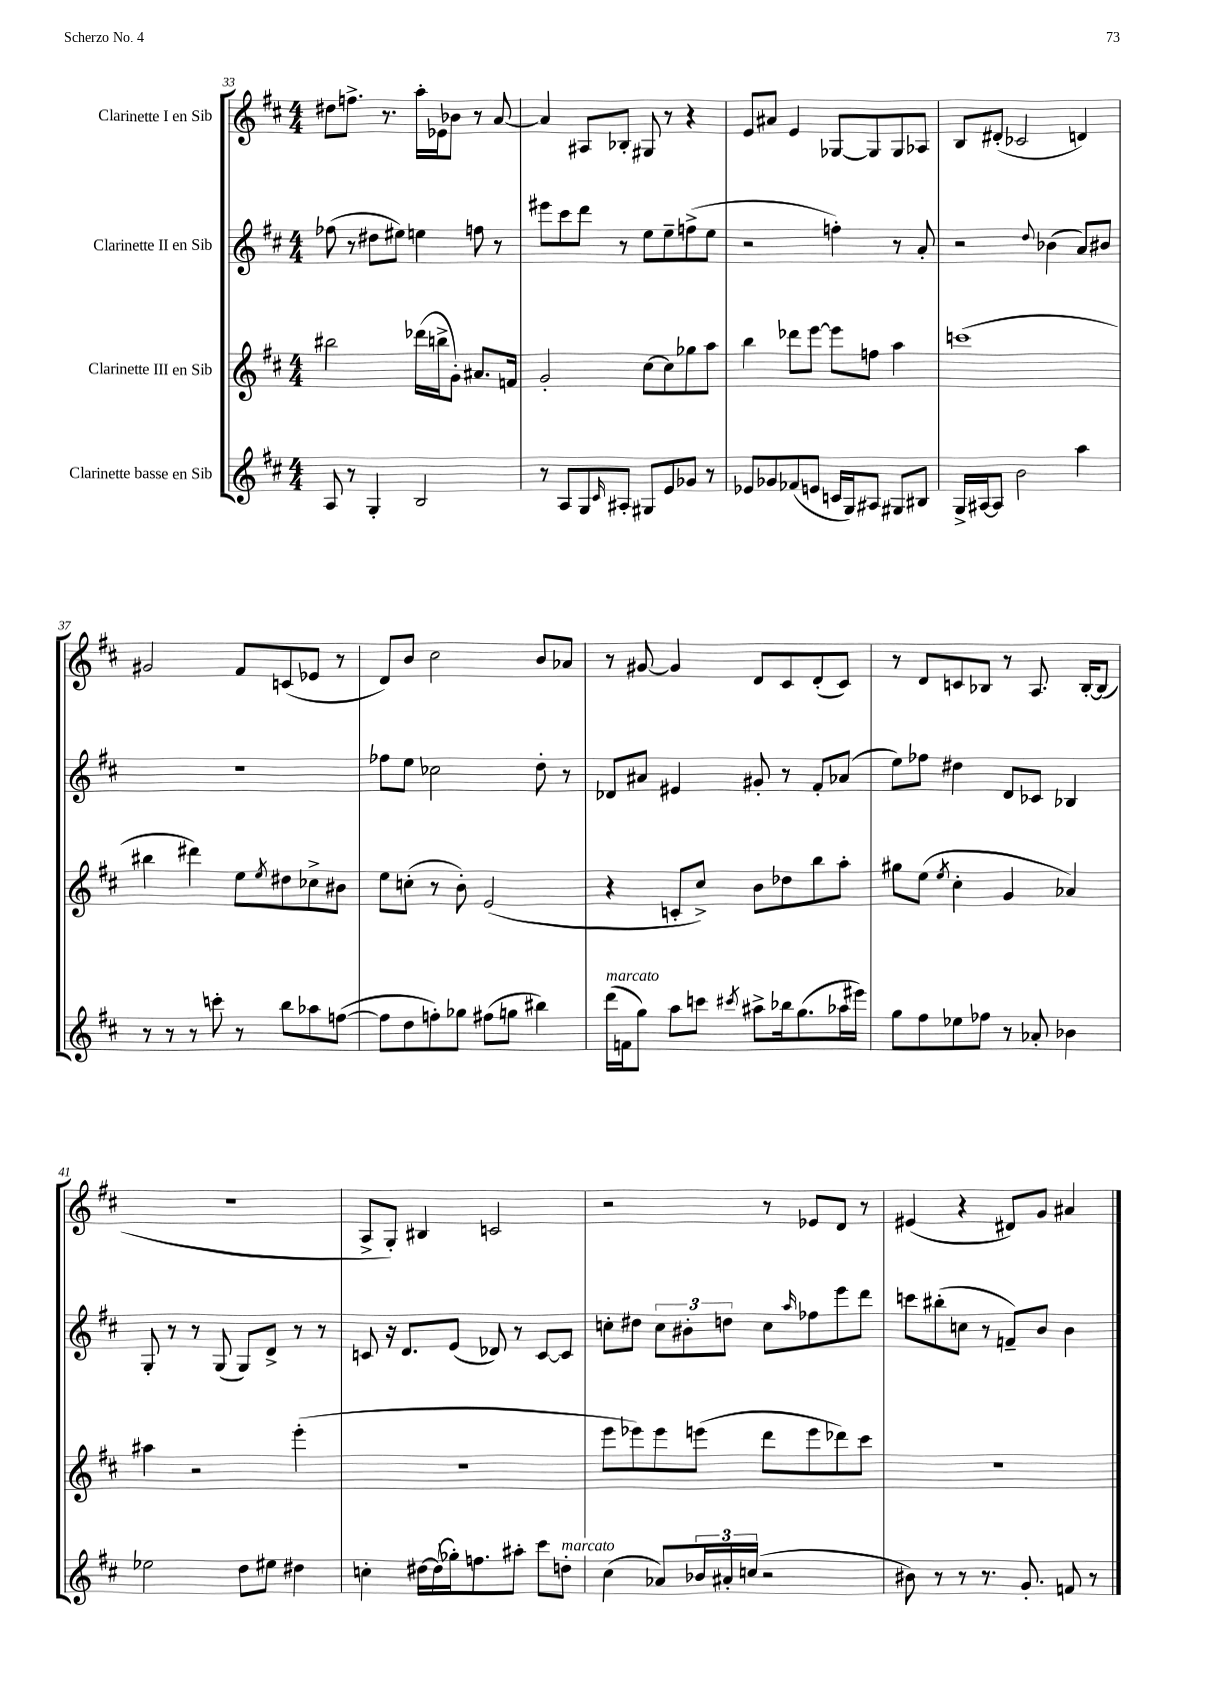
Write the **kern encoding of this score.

**kern	**kern	**kern	**kern
*staff4	*staff3	*staff2	*staff1
*clefG2	*clefG2	*clefG2	*clefG2
*k[f#c#]	*k[f#c#]	*k[f#c#]	*k[f#c#]
*M4/4	*M4/4	*M4/4	*M4/4
8A	2bb#	(8ff-	8dd#
8r	.	8r	8.ff^
4G'	.	8dd#	.
.	.	.	8.r
.	.	8ee#)	.
2B	(16ddd-	4ee	16aa'
.	16bb^	.	16e-
.	8g')	.	8b-
.	8.a#	8ff	8r
.	.	8r	[8a
.	16f	.	.
=	=	=	=
8r	2g'	8eee#	4a]
8A	.	8ccc#	.
8G	.	8ddd	8A#
16qqc#	.	.	.
8A#'	.	8r	8B-'
8G#	[8cc#	8ee	8G#
8e	8cc#]	8ee~	8r
8g-	8gg-	(8ff^	4r
8r	8aa	8ee	.
=	=	=	=
8e-	4bb	2r	8e
8g-	.	.	8a#
(8f-	8ddd-	.	4e
8e	[8eee	.	.
16c	8eee]	4ff')	[8G-
16G)	.	.	.
8A#	8ff	.	8G-]
8G#	4aa	8r	8G-
8B#	.	8a'	8A-
=	=	=	=
16G^	(1ccc	2r	8B
[16A#	.	.	.
8A#]	.	.	(8d#'
2b	.	.	2c-
.	.	8qqdd	.
.	.	(4b-	.
4aa	.	8a)	4d)
.	.	8b#	.
=	=	=	=
8r	4bb#	1r	2g#
8r	.	.	.
8r	4ddd#)	.	.
8ccc'	.	.	.
8r	8ee	.	8f#
.	8qee	.	.
8bb	8dd#	.	(8c
8aa-	8cc-^	.	8e-
([8ff	8b#	.	8r
=	=	=	=
8ff]	8ee	8ff-	8d)
8dd	(8cc'	8ee	8b
8ff')	8r	2cc-	2cc#
8gg-	8b')	.	.
(8ff#	(2e	.	.
8gg	.	.	.
4bb#)	.	8dd'	8b
.	.	8r	8a-
=	=	=	=
(16ddd	4r	8d-	8r
16f	.	.	.
8gg)	.	8a#	[8g#
8aa	8c'	4e#	4g#]
8ccc	8cc#^)	.	.
8qccc#	.	.	.
8aa#^	8b	8g#'	8d
16bb-	8dd-	8r	8c#
(8.gg	.	.	.
.	8bb	8f#'	(8d'
16aa-	8aa'	(8a-	8c#)
16eee#)	.	.	.
=	=	=	=
8gg	8gg#	8ee)	8r
8ff#	(8ee	8ff-	8d
.	8qee	.	.
8ee-	4cc#'	4dd#	8c
8ff-	.	.	8B-
8r	4g	8d	8r
8a-'	.	8c-	8.A
4b-	4a-)	4B-	.
.	.	.	[16B-'
.	.	.	(8B-]
=	=	=	=
2ee-	4aa#	8G'	1r
.	.	8r	.
.	2r	8r	.
.	.	(8G	.
8dd	.	8G)	.
8ee#	.	8d^	.
4dd#	(4eee'	8r	.
.	.	8r	.
=	=	=	=
4cc'	1r	8c	8A^
.	.	16r	8G')
.	.	8.d	.
[16dd#	.	.	4B#
(16dd#]	.	.	.
16gg-')	.	(8e	.
8.ff	.	.	.
.	.	8d-)	2c
8aa#'	.	8r	.
8ccc#	.	[8c	.
8dd'	.	8c]	.
=	=	=	=
(4cc#	8eee	8cc'	2r
.	8eee-)	8dd#	.
8a-)	8eee-	12cc	.
.	.	12b#'	.
24b-	(8eee	.	.
24a#'	.	12dd	.
(24cc	.	.	.
2r	8ddd	8cc	8r
.	.	16qqaa	.
.	8eee	8ff-	8e-
.	8ddd-)	8eee	8d
.	8ccc#	8ddd	8r
=	=	=	=
8b#)	1r	8ccc	(4e#
8r	.	(8bb#'	.
8r	.	8cc	4r
8.r	.	8r	.
.	.	8f~)	8d#)
8.g'	.	.	.
.	.	8b	8g
8f	.	4b	4a#
8r	.	.	.
==	==	==	==
*-	*-	*-	*-
